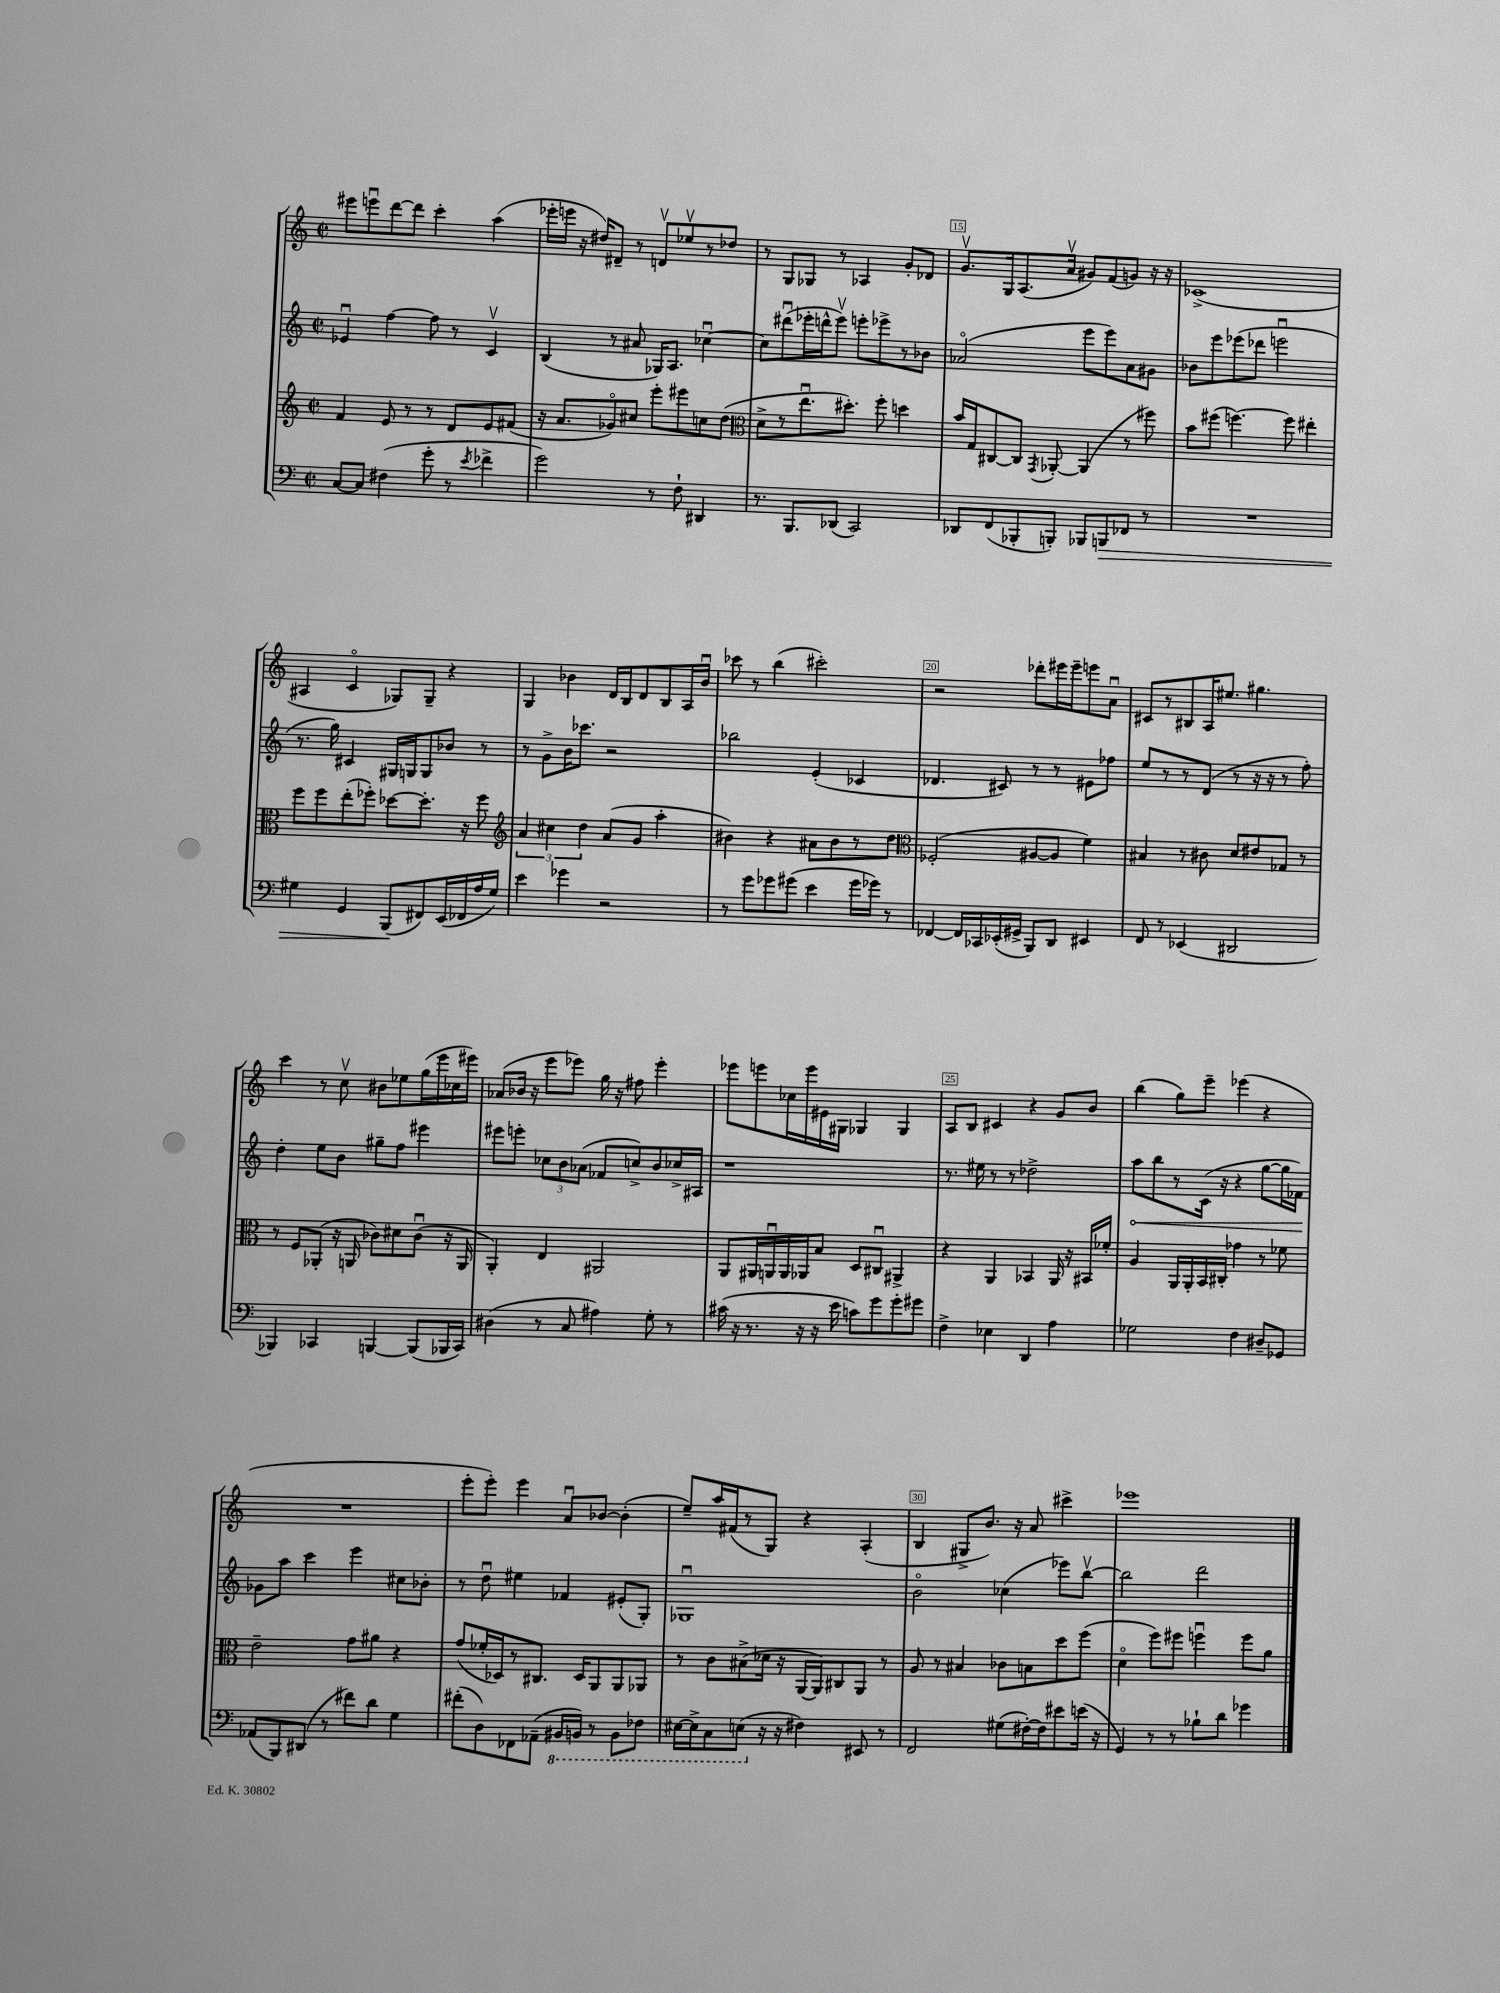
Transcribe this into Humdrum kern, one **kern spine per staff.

**kern	**kern	**kern	**kern
*staff4	*staff3	*staff2	*staff1
*clefF4	*clefG2	*clefG2	*clefG2
*k[]	*k[]	*k[]	*k[]
*M2/2	*M2/2	*M2/2	*M2/2
*met(c|)	*met(c|)	*met(c|)	*met(c|)
[8C	4f	4e-u	8eee#
8C]	.	.	8eeeu
(4F#	8e	[4ff	[8ddd
.	8r	.	8ddd]
8g'	8r	8ff]	4ccc'
8r	8d	8r	.
8qe	.	.	.
4f-^	8e	4cv	(4aa
.	(8f#	.	.
=	=	=	=
2g)	16r	(4B	16eee-'
.	8.a	.	16eee
.	.	.	16r
.	.	.	16dd#)
.	8g-o)	8r	8d#~
.	8cc#	8a#	8r
8r	8eee'	16G-)	8dv
.	.	8.A	.
8F`	8eee#	.	8ee-v
4DD#	8cc	[4cc-u	8r
.	(8dd	.	8dd-
=	=	=	=
*	*clefC3	*	*
8.r	8d^	8cc-]	8r
.	8r	(8ddd#u	8G
8.BBB	.	.	.
.	8.eeu	16eee-'	8G-
.	.	16ddd^^	.
(8DD-	.	8eee-v)	8r
.	8.dd#')	.	.
2CC)	.	8eee'	4A-
.	8ff'	8eee-^	.
.	4dd	8r	8g'
.	.	8b-	8d-
=	=	=	=
8DD-	16b	(2a-o	8.gv
.	16G	.	.
(8FF	[8C#	.	.
.	.	.	16G
8BBB-'	8C#]	.	(8.A
.	8qGG	.	.
8BBB')	[8AA-'	.	.
.	.	.	16av
8BBB-	(4AA-]	8eee	8g#)
8BBB	.	8eee)	(8f
8FF-	8r	8a-	8g)
8r	8ff#)	8g#	16r
.	.	.	16r
=	=	=	=
1r	8b	8b-	(1c-^
.	(8ff#	8eee	.
.	[4.ff)	(8eee-	.
.	.	8ddd-	.
.	.	2eeeu	.
.	8ff]	.	.
.	4ee#'	.	.
=	=	=	=
4G#	8ff	8.r	4A#
.	8ff	.	.
.	.	16gg)	.
4GG	(8ee'	4c#	4co
.	8ff-')	.	.
(8BBB	[8dd-	16G#	8G-)
.	.	16G	.
8FF#)	8.dd-']	8G	8G-~
(16EE	.	8b-	4r
16FF-	16r	.	.
16A	8ff-	8r	.
16G#)	.	.	.
=	=	=	=
*	*clefG2	*	*
4e	6a	8r	4G
.	.	8g^	.
.	6cc#	.	.
4g-	.	16b	4b-
.	.	8.ccc-	.
.	6dd	.	.
2r	(8a	2r	16d
.	.	.	16B
.	8g	.	8d
.	4aa'	.	8B
.	.	.	16A
.	.	.	16b-u
=	=	=	=
8r	4b#)	2bb-	8ccc-
8g	.	.	8r
8g-	4r	.	(4bb
(8g#	.	.	.
4e	8a#	(4e'	2ccc#')
.	8b#	.	.
16g#	8r	4c-	.
16g-)	.	.	.
8r	8dd	.	.
=	=	=	=
*	*clefC3	*	*
[4FF-	(2F-'	4.d-	2r
16FF-]	.	.	.
16CC-	.	.	.
(16EE-'	.	8c#)	.
16GG#^	.	.	.
8BBB)	[8A#	8r	8ddd-'
8DD	8A#]	8r	16eee#
.	.	.	16eee#~
4EE#	4f)	8e#	8eee
.	.	8ff-	8au
=	=	=	=
8FF	4B#	8ee	8c#
8r	.	8r	8r
(4EE-	8r	8r	8B#
.	8c#	(8d	16A
.	.	.	8.ee#
2DD#	8d	8r	.
.	8e#	16r	4.gg#
.	.	16r	.
.	8G-	8r	.
.	8r	8ff')	.
=	=	=	=
4BBB-)	8r	4dd'	4ccc
.	8F	.	.
4CC-	(8AA-'	8ee	8r
.	16r	8b	8ccv
.	16AA	.	.
[4BBB	8c-)	8gg#~	8b#
.	8d#	8ff	8ee-
(8BBB]	(8c-u	4eee#	(16gg
.	.	.	16eee
16BBB-	16r	.	16cc-
16CC-)	16AA	.	16eee#)
=	=	=	=
(4D#	4AA')	8eee#	(8a-
.	.	8eee'	16b-
.	.	.	16r
8r	4E	12cc-	8eee
.	.	12b	.
8C	.	.	8eee-)
.	.	(12a-	.
4A#)	2AA#	8f-	16gg
.	.	.	16r
.	.	8cc^)	8ff#
8G'	.	8b	4eee-'
8r	.	16cc-^	.
.	.	16A#	.
=	=	=	=
(16c#	8AA	1r	8eee-
16r	.	.	.
8.r	16AA#	.	8eee
.	16AAu	.	.
.	16AA	.	16cc-
16r	16AA-	.	16eee
16r	8B	.	16e#
16e	.	.	16G#
8c)	8D	.	4G-
8g	8C#u	.	.
8g'	4AA#^	.	4G-
8g#	.	.	.
=	=	=	=
4F^	4r	8.r	8A
.	.	.	8B
.	.	16ee#	.
4E-	4AA	8r	4c#
.	.	8r	.
4DD	4BB-	2dd-^	4r
4A	16AA	.	8g
.	16r	.	.
.	16BB#	.	8b
.	16f-'	.	.
=	=	=	=
2G-	4A	8aa	(4bb
.	.	8bb	.
.	16AA	8r	8gg)
.	16AA'	.	.
.	16BB	(16c	8eee~
.	16C#'	16r	.
4F	4g-	4r	(4eee-
8D#~	8r	[8gg	4r
8GG-	8f-	16gg]	.
.	.	16f-)	.
=	=	=	=
(8AA-	2e~	8g-	1r
8BBB)	.	8aa	.
(8DD#	.	4ccc	.
8r	.	.	.
8f#)	8g	4eee	.
8d	8a#	.	.
4G	4r	8cc#	.
.	.	8b-'	.
=	=	=	=
(8f#'	(8g	8r	8eee'
8D)	16f-'	8ddu	8eee')
.	16D-)	.	.
8FF-	8r	4ee#	4eee
(8AA-~	8.C#	.	.
16BBB#	.	4f-	8au
16BBB)	16D-	.	.
8r	8AA	.	[8b-
8BBB	8AA	(8e#'	(4b-']
8FF-	8AA-	8G')	.
=	=	=	=
[16EE#	8r	1G-u	8ee~)
16EE#^]	.	.	.
8CC	8c	.	16aa
.	.	.	(16f#
(8EE	(8B#^	.	8r
16r	16d-	.	8G)
16r	16r	.	.
4F#)	[16AA	.	4r
.	16AA])	.	.
.	8C#	.	.
8EE#	8AA	.	(4A'
8r	8r	.	.
=	=	=	=
2FF	8A	2bo	4B
.	8r	.	.
.	4B#	.	8G#^
.	.	.	8.b)
(8G#	8c-	(4cc-	.
.	.	.	16r
[16F#')	8B	.	8a
16F#]	.	.	.
8e#	8dd	8eee-)	4ccc#^
(16e	(8ff	[8bbv	.
16r	.	.	.
=	=	=	=
4GG)	4do	2bb]	1eee-
8r	8ff)	.	.
8r	8ff#	.	.
8B-`	4ffu	2ddd	.
8d	.	.	.
4g-	8ff	.	.
.	8a	.	.
==	==	==	==
*-	*-	*-	*-
